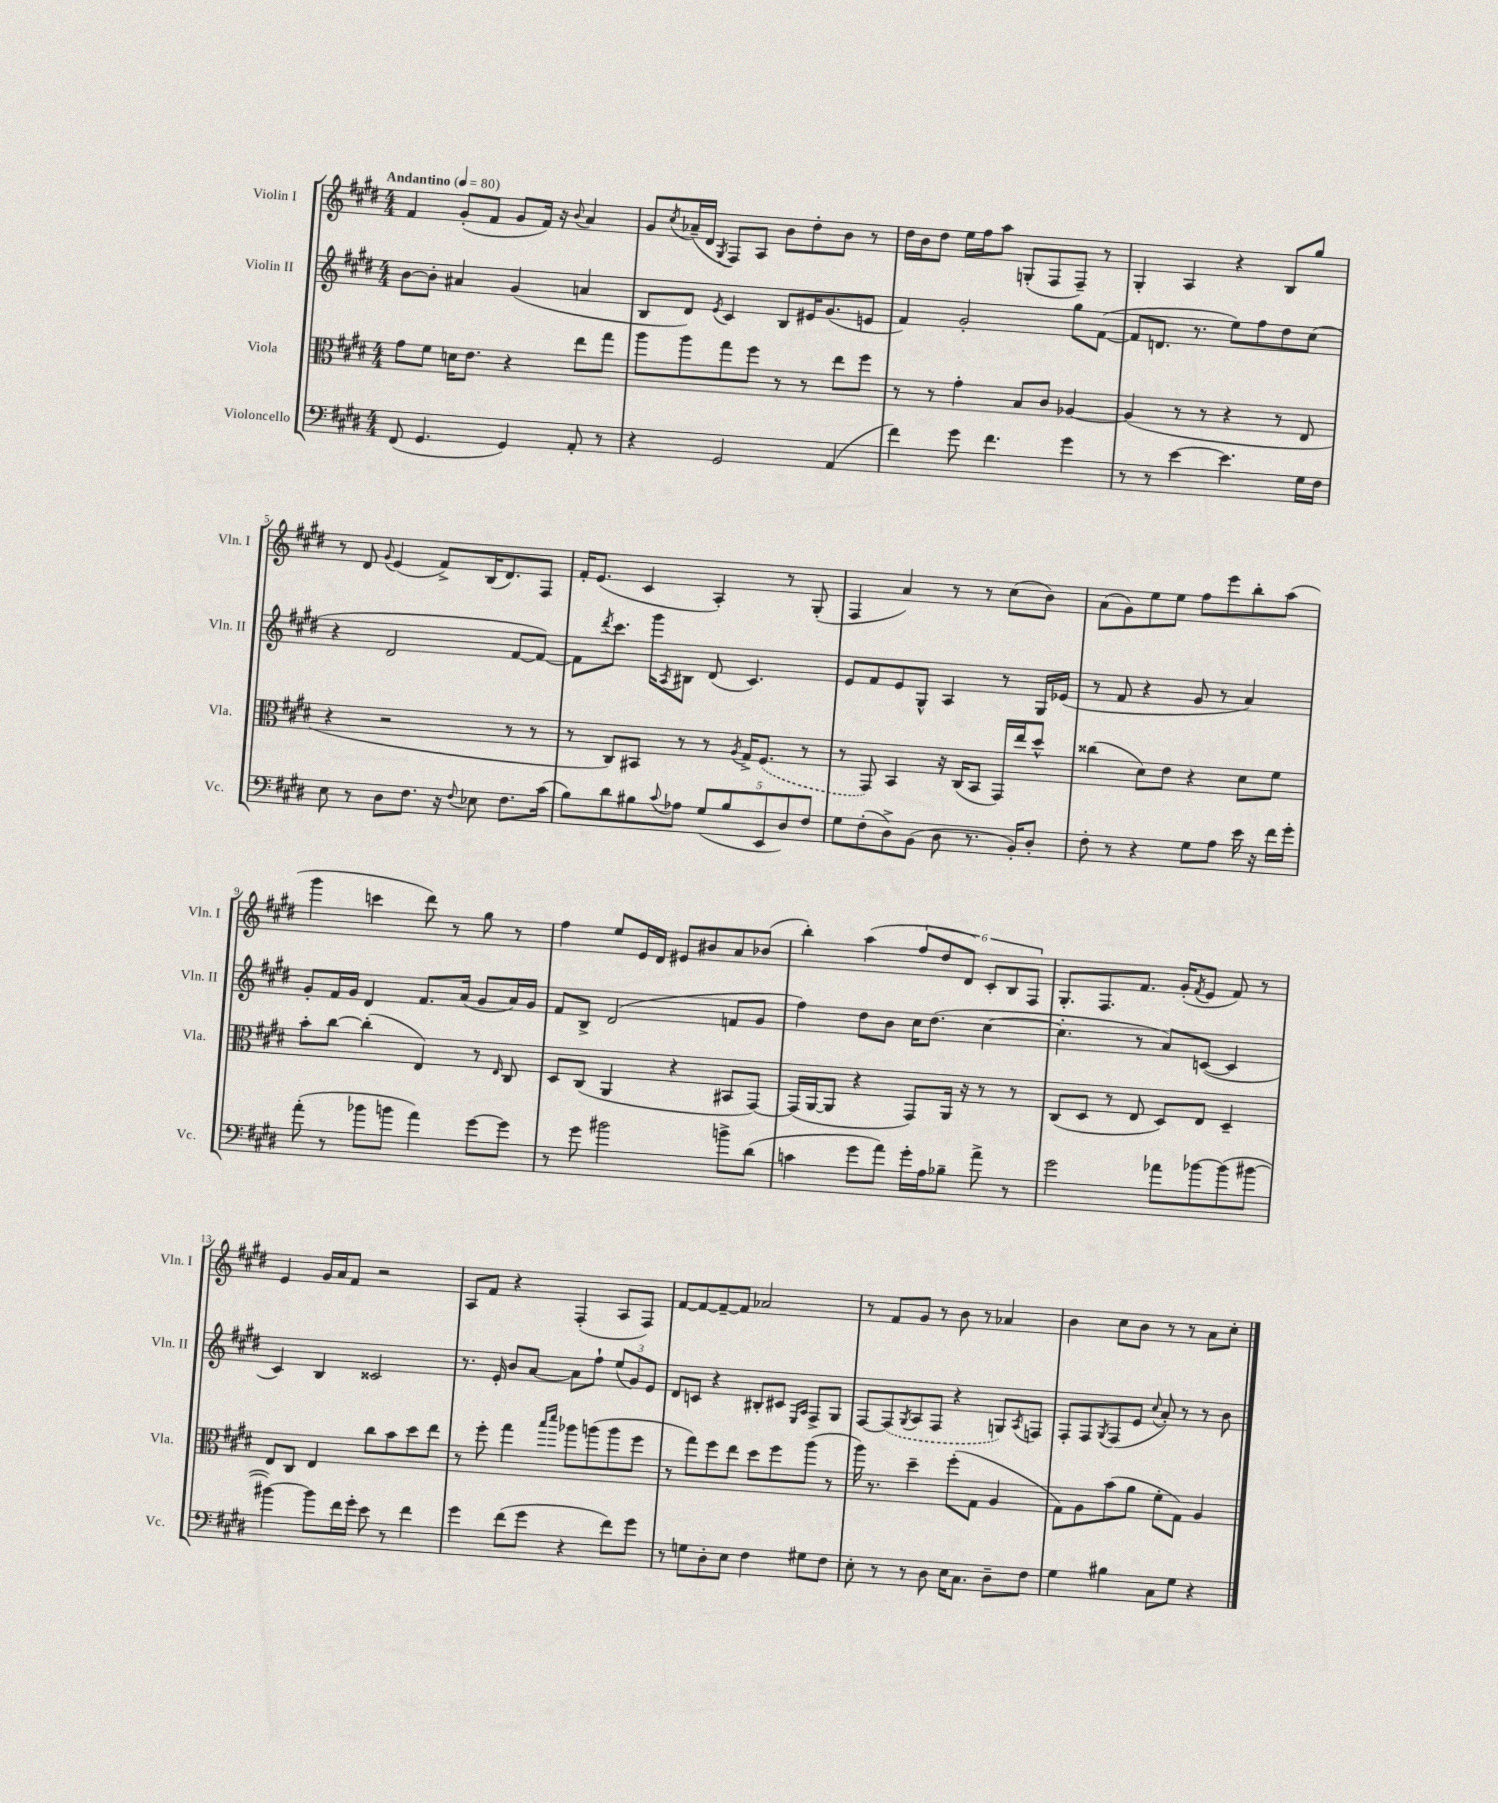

**kern	**kern	**kern	**kern
*staff4	*staff3	*staff2	*staff1
*clefF4	*clefC3	*clefG2	*clefG2
*k[f#c#g#d#]	*k[f#c#g#d#]	*k[f#c#g#d#]	*k[f#c#g#d#]
*M4/4	*M4/4	*M4/4	*M4/4
*MM80	*MM80	*MM80	*MM80
(8FF#	8g#	[8b	4f#
4.GG#	8f#	8b']	.
.	16d	4a#	(8g#'
.	8.e	.	.
.	.	.	8f#
4GG#)	4r	(4g#	8g#
.	.	.	16f#)
.	.	.	16r
.	.	.	8qqb
8AA'	8ee	4a	4a
8r	8gg#	.	.
=	=	=	=
4r	8aa	8B	8g#
.	.	.	8qcc#
.	8aa	8d#)	(16a-~
.	.	.	16d#
.	.	8qe	8qG#
2GG#	8gg#	4c#	8F#)
.	8ff#	.	8A
.	8r	8B	8b
.	8r	16e#	8dd#'
.	.	(8.g#	.
(4AA	8ee	.	8b
.	8ff#	8e	8r
=	=	=	=
4f#)	8r	4f#)	16dd#
.	.	.	16b
.	8r	.	8dd#
8g#	4g#'	2g#'	16ee
.	.	.	16ff#
4.f#	.	.	8aa
.	8B	.	(8G'
.	8c#	.	8F#
4g#	[4A-	8gg#	8F#~)
.	.	([8f#	8r
=	=	=	=
8r	(4A-]	8f#]	4G#'
8r	.	8.d	.
[4e	8r	.	4A
.	.	8.r	.
.	8r	.	.
4.e]	4r	8ee)	4r
.	.	8ff#	.
.	8r	8dd#	8B
16G#	8E	(8cc#	8gg#
16F#	.	.	.
=	=	=	=
8E	4r	4r	8r
8r	.	.	8d#
.	.	.	8qqg#
8D#	2r	2d#	(4e
8.F#	.	.	.
.	.	.	8f#^)
16r	.	.	.
8qqF#	.	.	.
8E-	.	.	(16B
.	.	.	8.d#)
8.F#	8r	[8f#	.
.	8r	8f#_)	8F#
(16c#	.	.	.
=	=	=	=
8B)	8r	8f#]	16f#'
.	.	.	(8.e
.	.	8qddd#	.
8d#	8C#)	8.ccc#	.
8B#	8BB#	.	4c#
.	.	16ggg#	.
8qqc#	.	8qA	.
8A-	8r	8B#	.
(10G#	8r	(8d#	4A')
10B#	.	.	.
.	8qA	.	.
.	16G#^	4.c#)	.
.	(8.F#	.	.
10EE	.	.	.
.	.	.	8r
10D#)	.	.	.
.	8r	.	(8G#'
10F#	.	.	.
=	=	=	=
8G#	8r	8e	4F#
(8F#'	8GG#)	8f#	.
8D#^)	4BB	8e	4a)
(8BB	.	8G#^^	.
8D#	16r	4A	8r
.	(16C#	.	.
8.r	8BB	.	8r
.	16GG#)	8r	(8cc#
16BB')	16ee	.	.
8D#'	8dd#^^	16G#	8b)
.	.	(16e-	.
=	=	=	=
8F#'	(4cc##	8r	(8a
8r	.	8f#	8g#)
4r	8d#)	4r	8ee
.	8e	.	8ee
8G#	4r	8g#	8ff#
8A	.	8r	8eee
16e	8d#	4a)	8bb'
16r	.	.	.
16f#	8f#	.	(8aa
16g#'	.	.	.
=	=	=	=
(8a'	8b'	8g#'	4ggg#
8r	[8cc#	16f#	.
.	.	16g#	.
8b-	(4cc#']	4d#	4ccc
8b	.	.	.
4a)	4E)	8.f#	8ddd#)
.	.	.	8r
.	.	(16a	.
[8g#	8r	8g#	8gg#
.	16qqE	.	.
8g#]	8C#	16a)	8r
.	.	16g#	.
=	=	=	=
8r	8D#	8f#	4ff#
8g#	(8C#	8B^	.
2b#	4AA	(2d#	8ee
.	.	.	16e
.	.	.	16d#
.	4r	.	8e#
.	.	.	8b#
8b^	8BB#	8f	8a
(8d#	[8GG#)	8g#	(8b-
=	=	=	=
4c	(16GG#]	4ff#)	4bb')
.	[16AA	.	.
.	8AA]	.	.
8g#	4r	8dd#	(4aa
8a)	.	8b	.
16g#'	8GG#)	16cc#	12ff#
16A	.	(8.dd#	.
.	.	.	12dd#
8B-~	16AA	.	.
.	.	.	12d#)
.	16r	.	.
8a^	8r	[4cc#	12c#'
.	.	.	12B
8r	8r	.	.
.	.	.	12F#
=	=	=	=
2g#	(8C#	4.cc#']	8.G#'
.	8D#	.	.
.	.	.	8.F#
.	8r	.	.
.	8E	8r	8.f#
8a-	8D#)	8a)	.
.	.	.	(16g#'
.	.	.	8qf#
[8b-	8E	([8c	8e
(8b-]	4D#~	4c]	8f#)
[8b#	.	.	8r
=	=	=	=
4b#_)	8E	4c#)	4e
.	8C#	.	.
8b#]	4E	4B	16g#
.	.	.	16a
16f#	.	.	8f#
16g#'	.	.	.
8e	8cc#	2c##	2r
8r	8b	.	.
4f#	8dd#	.	.
.	8ee	.	.
=	=	=	=
4g#	8r	8.r	8A
.	8ff#'	.	8f#
.	.	16e'	.
(8f#	4gg#	8b	4r
8g#	.	[8a	.
.	16qqbb	.	.
.	16qqddd#	.	.
4r	8aa-	8a]	(4F#'
.	(8aa	8ff#`	.
8f#)	8aa	(12ee	8A
.	.	12g#)	.
8g#	8ff#	.	8F#)
.	.	12e	.
=	=	=	=
8r	8r	8d#	[8f#
8G	8gg#)	8c	8f#_
8D#'	8ff#	4r	8f#~_
8E	8ee	.	8f#]
4F#	8dd#	8B#'	2a-
.	8ff#	8c#	.
.	.	16qqE	.
.	.	16qqA	.
8G#	(8aa	8F#^	.
8F#	8r	8G#	.
=	=	=	=
8E'	16aa)	[8F#	8r
.	8.r	.	.
8r	.	(8F#]	8f#
.	.	8qG#	.
8r	4dd#~	8A	8g#
8D#	.	8F#	8r
16E	(8ff#'	4r	8b
8.C#	.	.	.
.	8G#	.	8r
8D#~	4A	8G)	4a-
.	.	8qA	.
8F#	.	8F	.
=	=	=	=
4G#	8G#)	8F#'	4b
.	8A	8F#	.
.	.	8qG#	.
4B#	(8b	(8F#	8cc#
.	8a	8e	8b
.	.	8qqcc#	.
8C#	8f#'	8a')	8r
8G#	8G#)	8r	8r
4r	4A	8r	8a
.	.	8b	8cc#'
==	==	==	==
*-	*-	*-	*-
